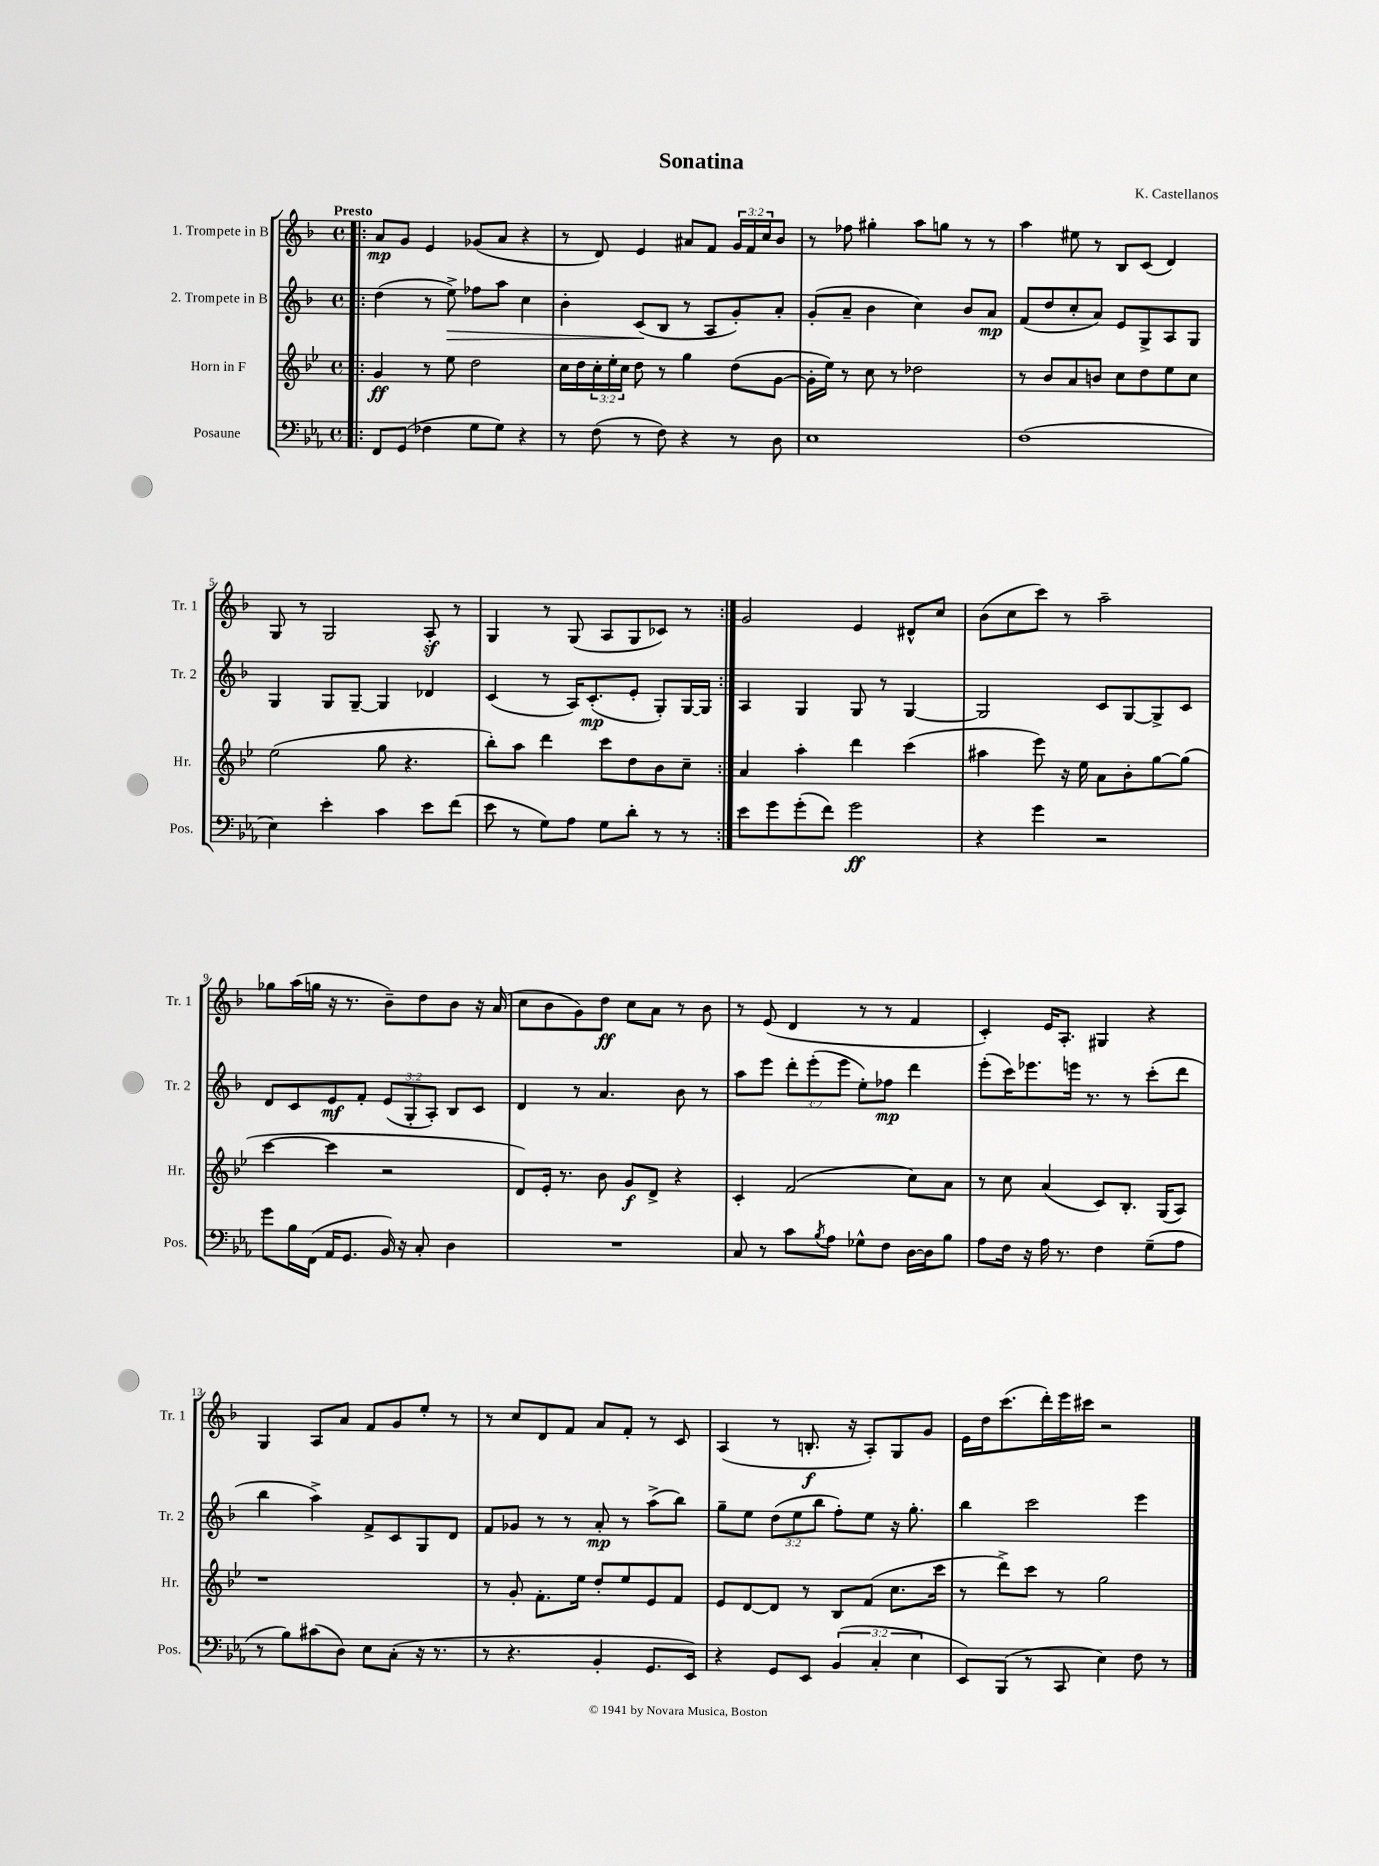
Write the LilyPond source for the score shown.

\header { title = "Sonatina" composer = "K. Castellanos" }
<<
\new StaffGroup <<
\new Staff = "s0" \with { instrumentName = "1. Trompete in B" shortInstrumentName = "Tr. 1" } {
    \clef treble \key f \major \defaultTimeSignature \time 4/4 \override Staff.TupletNumber.text = #tuplet-number::calc-fraction-text \tempo "Presto"
    \repeat volta 2 { \bar ".|:" a'8\mp g'8 e'4 ges'8( a'8 r4 |
    r8 d'8) e'4 ais'8 f'8 \tuplet 3/2 { g'16 f'16 c''16 } bes'8 |
    r8 fes''8 gis''4-. a''8 g''8 r8 r8 |
    a''4 eis''8 r8 bes8 c'8( d'4) |
    g8 r8 g2 a8-.\sf r8 |
    g4 r8 g8( a8 g8 ces'8) r8 | }
    g'2 e'4 dis'8-^ c''8 |
    bes'8( c''8 c'''8) r8 a''2-- |
    ges''8 a''16( g''16 r16 r8. bes'8--) d''8 bes'8 r16 a'16( |
    c''8 bes'8 g'8) d''8\ff c''8 a'8 r8 bes'8 |
    r8 e'8( d'4 r8 r8 f'4 |
    c'4-.) e'16 a8.-. gis4 r4 |
    g4 a8 a'8 f'8 g'8 e''8-. r8 |
    r8 c''8 d'8 f'8 a'8 f'8-. r8 c'8 |
    a4( r8 b8.-.\f r16 a8-.) g8 g'8 |
    e'16 d''16 c'''8.( d'''16-.) e'''16 cis'''16 r2 \bar "|." |
}
\new Staff = "s1" \with { instrumentName = "2. Trompete in B" shortInstrumentName = "Tr. 2" } {
    \clef treble \key f \major \defaultTimeSignature \time 4/4 \override Staff.TupletNumber.text = #tuplet-number::calc-fraction-text
    \repeat volta 2 { \bar ".|:" d''4( r8 e''8->\>) fes''8 a''8 c''4 |
    bes'4-. c'8\!( bes8 r8 a8 g'8-.) a'8-. |
    g'8-.( a'8-- bes'4 c''4) bes'8 a'8\mp |
    f'8( d''8 c''8-. a'8) e'8 g8-> a8 g8 |
    g4 g8 g8~-- g4 des'4 |
    c'4( r8 a16) c'8.-.\mp( e'8-. g8-.) g16~ g16 | }
    a4 g4 g8 r8 g4~ |
    g2 c'8 g8~ g8-> c'8 |
    d'8 c'8 e'8\mf f'8-. \tuplet 3/2 { e'8( g8-. a8-.) } bes8 c'8 |
    d'4 r8 a'4. bes'8 r8 |
    a''8 e'''8 \tuplet 3/2 { d'''8-. e'''8-.( e'''8 } e''8-.) fes''8\mp d'''4 |
    e'''8-.( c'''16) ees'''8. e'''16 r8. r8 c'''8-.( d'''8 |
    bes''4 a''4->) f'8-> c'8 g8 d'8 |
    f'8 ges'8 r8 r8 a'8-.\mp r8 a''8->( bes''8) |
    g''8-- e''8 \tuplet 3/2 { d''8( e''8 bes''8 } f''8-.) e''8 r16 g''8.-. |
    bes''4 c'''2 e'''4 \bar "|." |
}
\new Staff = "s2" \with { instrumentName = "Horn in F" shortInstrumentName = "Hr." } {
    \clef treble \key bes \major \defaultTimeSignature \time 4/4 \override Staff.TupletNumber.text = #tuplet-number::calc-fraction-text
    \repeat volta 2 { \bar ".|:" g'4\ff r8 ees''8 d''2 |
    c''16 d''16 \tuplet 3/2 { c''16-. ees''16-. c''16 } d''8 r8 g''4 d''8( g'8~ |
    g'16-. ees''16) r8 c''8 r8 des''2 |
    r8 bes'8 a'8 b'8 c''8 d''8 ees''8 c''8 |
    ees''2( g''8 r4. |
    bes''8-.) a''8 d'''4 c'''8 d''8 bes'8 c''8-- | }
    a'4 a''4-. d'''4 c'''4( |
    ais''4 ees'''8) r16 ees''16 a'8 bes'8-. g''8~ g''8( |
    c'''4~ c'''4 r2 |
    d'8) ees'16-. r8. bes'8 g'8\f d'8-> r4 |
    c'4-. f'2( c''8) a'8 |
    r8 c''8 a'4( c'8) bes8.-. g16( a8) |
    r1 |
    r8 g'8-. f'8.-. ees''16 d''8-. ees''8 ees'8 f'8 |
    ees'8 d'8~ d'8 r8 bes8 f'8( c''8. c'''16 |
    r8 d'''8->) c'''8 r8 g''2 \bar "|." |
}
\new Staff = "s3" \with { instrumentName = "Posaune" shortInstrumentName = "Pos." } {
    \clef bass \key ees \major \defaultTimeSignature \time 4/4 \override Staff.TupletNumber.text = #tuplet-number::calc-fraction-text
    \repeat volta 2 { \bar ".|:" f,8 g,8( fes4 g8 g8) r4 |
    r8 f8( r8 f8) r4 r8 d8 |
    ees1 |
    f1( |
    ees4) ees'4-. c'4 ees'8 f'8( |
    ees'8 r8 g8) aes8 g8 d'8-. r8 r8 | }
    ees'8 g'8 g'8-.( f'8) g'2\ff |
    r4 g'4 r2 |
    g'8 bes16 f,16( aes,16 g,8. bes,16) r16 c8-. d4 |
    R1 |
    c8 r8 c'8 \acciaccatura { bes8 } aes8 ges8-^ f8 d16~ d16 bes8 |
    aes8 f16 r16 aes16 r8. f4 g8--( aes8 |
    r8 bes8) cis'8( d8) ees8 c8-.( r16 r8. |
    r8 r4. bes,4-. g,8. ees,16) |
    r4 g,8 ees,8 \tuplet 3/2 { bes,4( c4-. ees4 } |
    ees,8) bes,,8( r8 c,8 ees4) f8 r8 \bar "|." |
}
>>
>>
